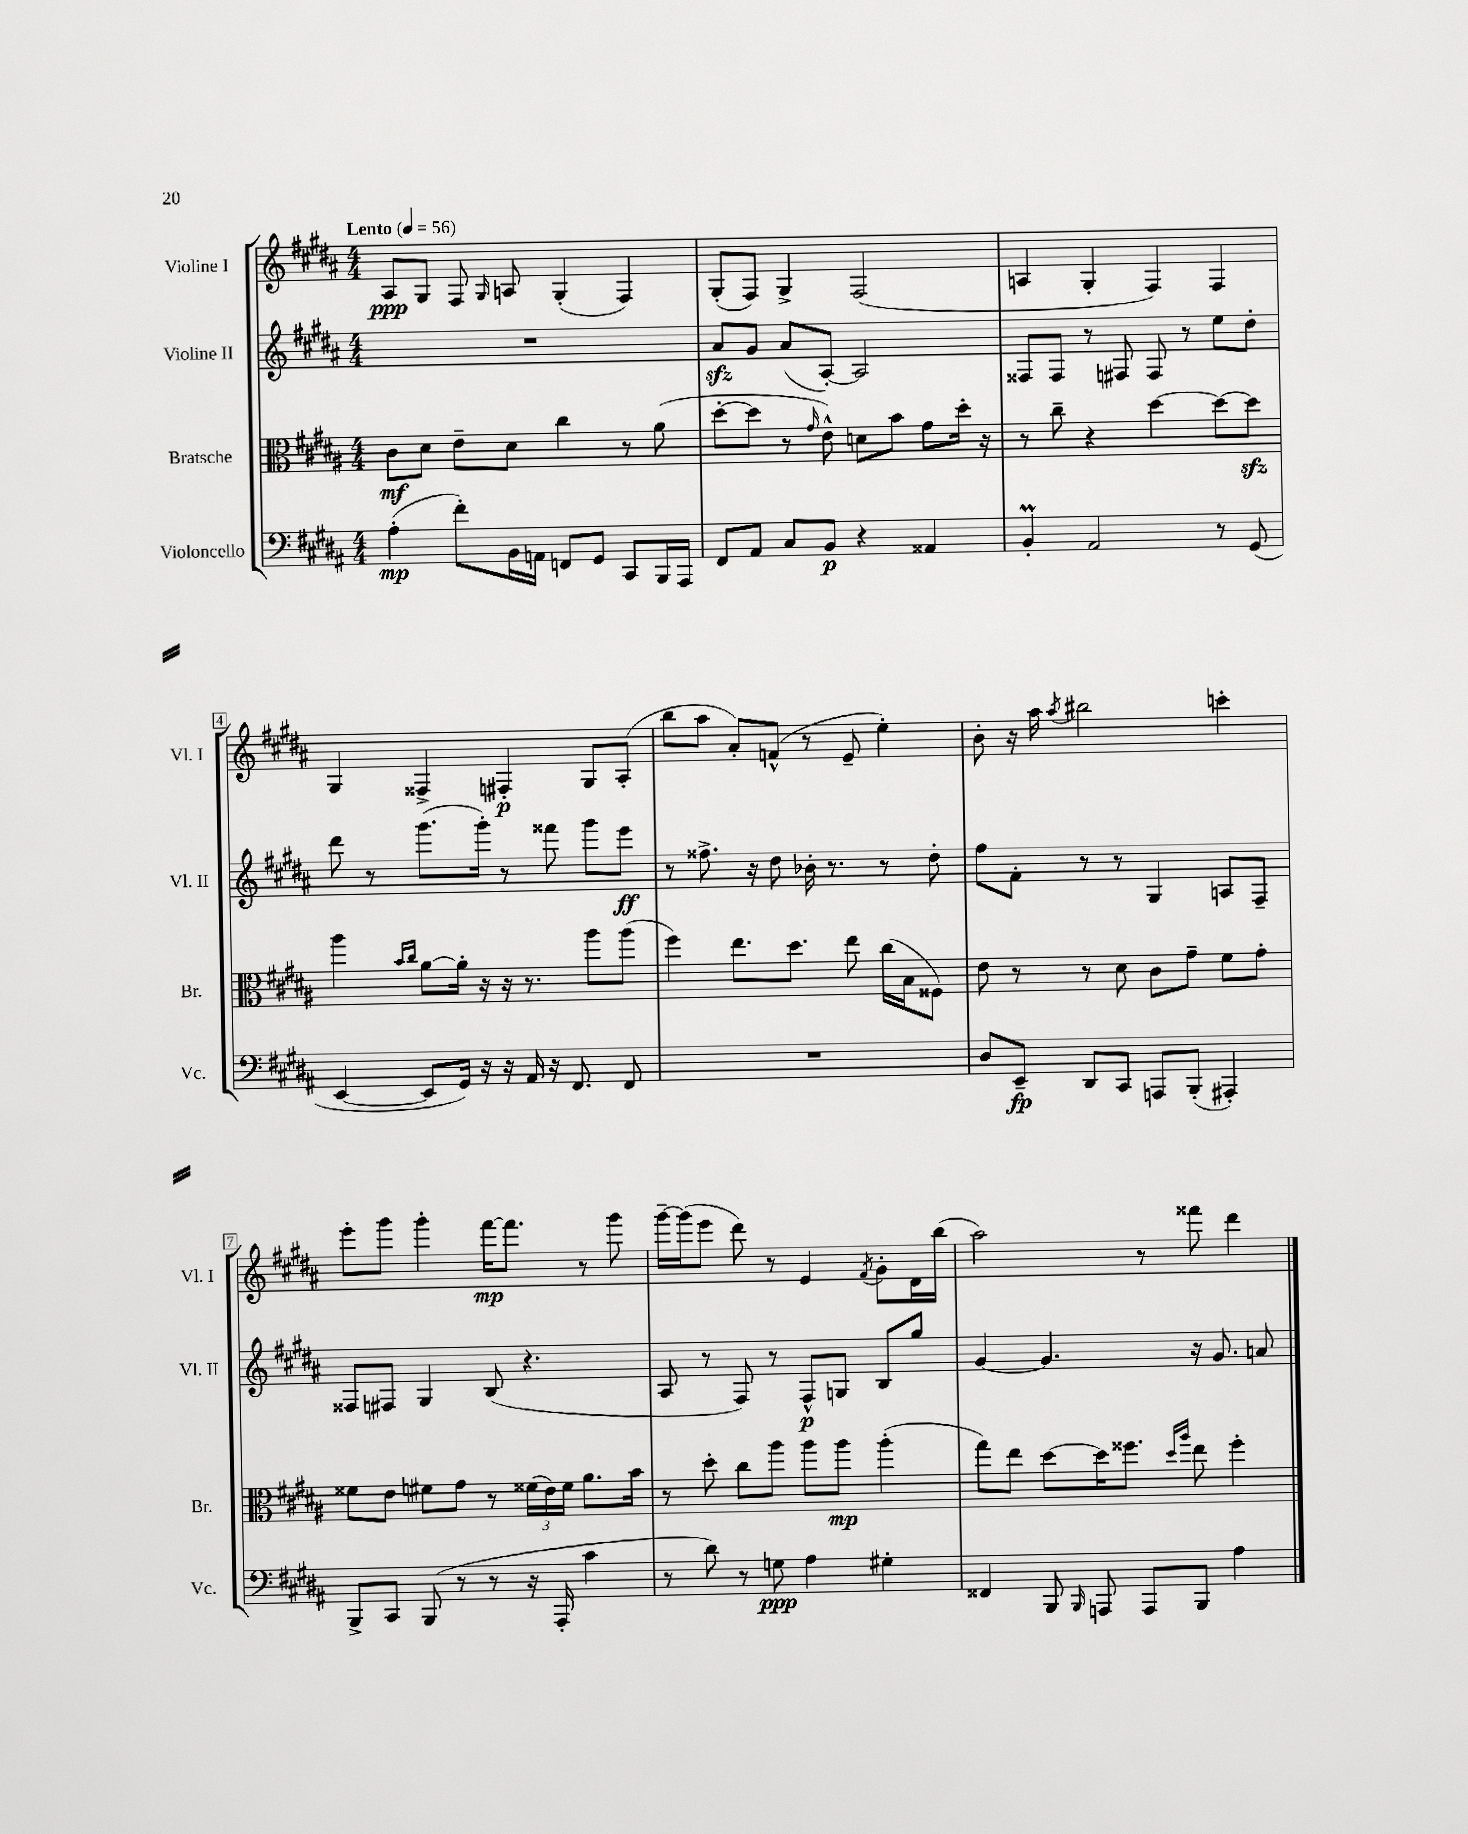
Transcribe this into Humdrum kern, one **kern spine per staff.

**kern	**kern	**kern	**kern
*staff4	*staff3	*staff2	*staff1
*clefF4	*clefC3	*clefG2	*clefG2
*k[f#c#g#d#a#]	*k[f#c#g#d#a#]	*k[f#c#g#d#a#]	*k[f#c#g#d#a#]
*M4/4	*M4/4	*M4/4	*M4/4
*MM56	*MM56	*MM56	*MM56
(4A#'	8c#	1r	8A#
.	8d#	.	8G#
8f#')	8e~	.	8F#
.	.	.	16qqG#
16BB	8d#	.	8A
16AA	.	.	.
8FF	4cc#	.	(4G#'
8GG#	.	.	.
8CC#	8r	.	4F#)
16BBB	(8a#	.	.
16AAA#	.	.	.
=	=	=	=
8FF#	[8dd#'	8a#	(8G#'
8AA#	8dd#]	8g#	8F#)
8C#	8r	(8a#	4G#^
.	16qqg#	.	.
8BB	8e^^)	[8A#')	.
4r	8d	2A#]	(2F#
.	8b	.	.
4AA##	8g#	.	.
.	16dd#'	.	.
.	16r	.	.
=	=	=	=
4BB'	8r	8F##	4A
.	8cc#~	8F##	.
2AA#	4r	8r	4G#'
.	.	8F#	.
.	[4dd#	8F#	4F#)
.	.	8r	.
8r	8dd#_	8ee	4F#
(8GG#	8dd#]	8dd#'	.
=	=	=	=
[4EE	4aa#	8ddd#	4G#
.	.	8r	.
.	16qqb	.	.
.	16qqcc#	.	.
8EE]	[8a#	(8.ggg#	4F##^
16GG#)	16a#']	.	.
16r	16r	16ggg#')	.
16r	16r	8r	4F#'
16AA#	8.r	.	.
16r	.	8fff##	.
8.FF#	.	.	.
.	8aa#	8ggg#	8G#
8FF#	(8aa#	8eee	(8A#'
=	=	=	=
1r	4ff#)	8r	8bb
.	.	8.ff##^	8aa#
.	8.ee	.	8a#')
.	.	16r	.
.	.	8dd#	(8f^^
.	8.dd#	.	.
.	.	16b-'	8r
.	.	8.r	.
.	8ee	.	8e~
.	(16cc#	8r	4ee')
.	16B	.	.
.	8F##)	8dd#'	.
=	=	=	=
8D#	8e	8ff#	8b'
8EE~	8r	8f#'	16r
.	.	.	16aa#
.	.	.	8qaa#
8DD#	8r	8r	2bb#
8CC#	8d#	8r	.
8AAA	8c#	4G#	.
(8BBB'	8g#~	.	.
4AAA#')	8f#	8A	4ccc'
.	8g#'	8F#~	.
=	=	=	=
8BBB^	8f##	8F##	8eee'
8CC#	8e	8F#	8ggg#
(8BBB	8f#	4G#	4ggg#'
8r	8g#	.	.
8r	8r	(8B	[16fff#
.	.	.	8.fff#]
16r	(24f##	4.r	.
.	24e)	.	.
16AAA#'	.	.	.
.	24f##	.	.
4c#	8.a#	.	8r
.	.	.	8ggg#
.	16b	.	.
=	=	=	=
8r	8r	8A#	[16ggg#~
.	.	.	(16ggg#]
8d#)	8dd#'	8r	8eee
8r	8cc#	8F#)	8ddd#)
8G	8aa#	8r	8r
4A#	8aa#	8F#^^	4e
.	8aa#	8G	.
.	.	.	8qf#
4G#'	(4aa#'	8B	8g#'
.	.	8gg#	16d#
.	.	.	(16bb
=	=	=	=
4FF##	8gg#)	[4g#	2aa#)
.	8ee	.	.
8BBB	[8dd#	4.g#]	.
16qqBBB	.	.	.
8AAA	16dd#]	.	.
.	8.ff##	.	.
8AAA	.	.	8r
.	16qqdd#	.	.
.	16qqaa#	.	.
8BBB	8ee	16r	8fff##
.	.	8.g#	.
4A#	4ff##'	.	4ddd#
.	.	8a	.
==	==	==	==
*-	*-	*-	*-
